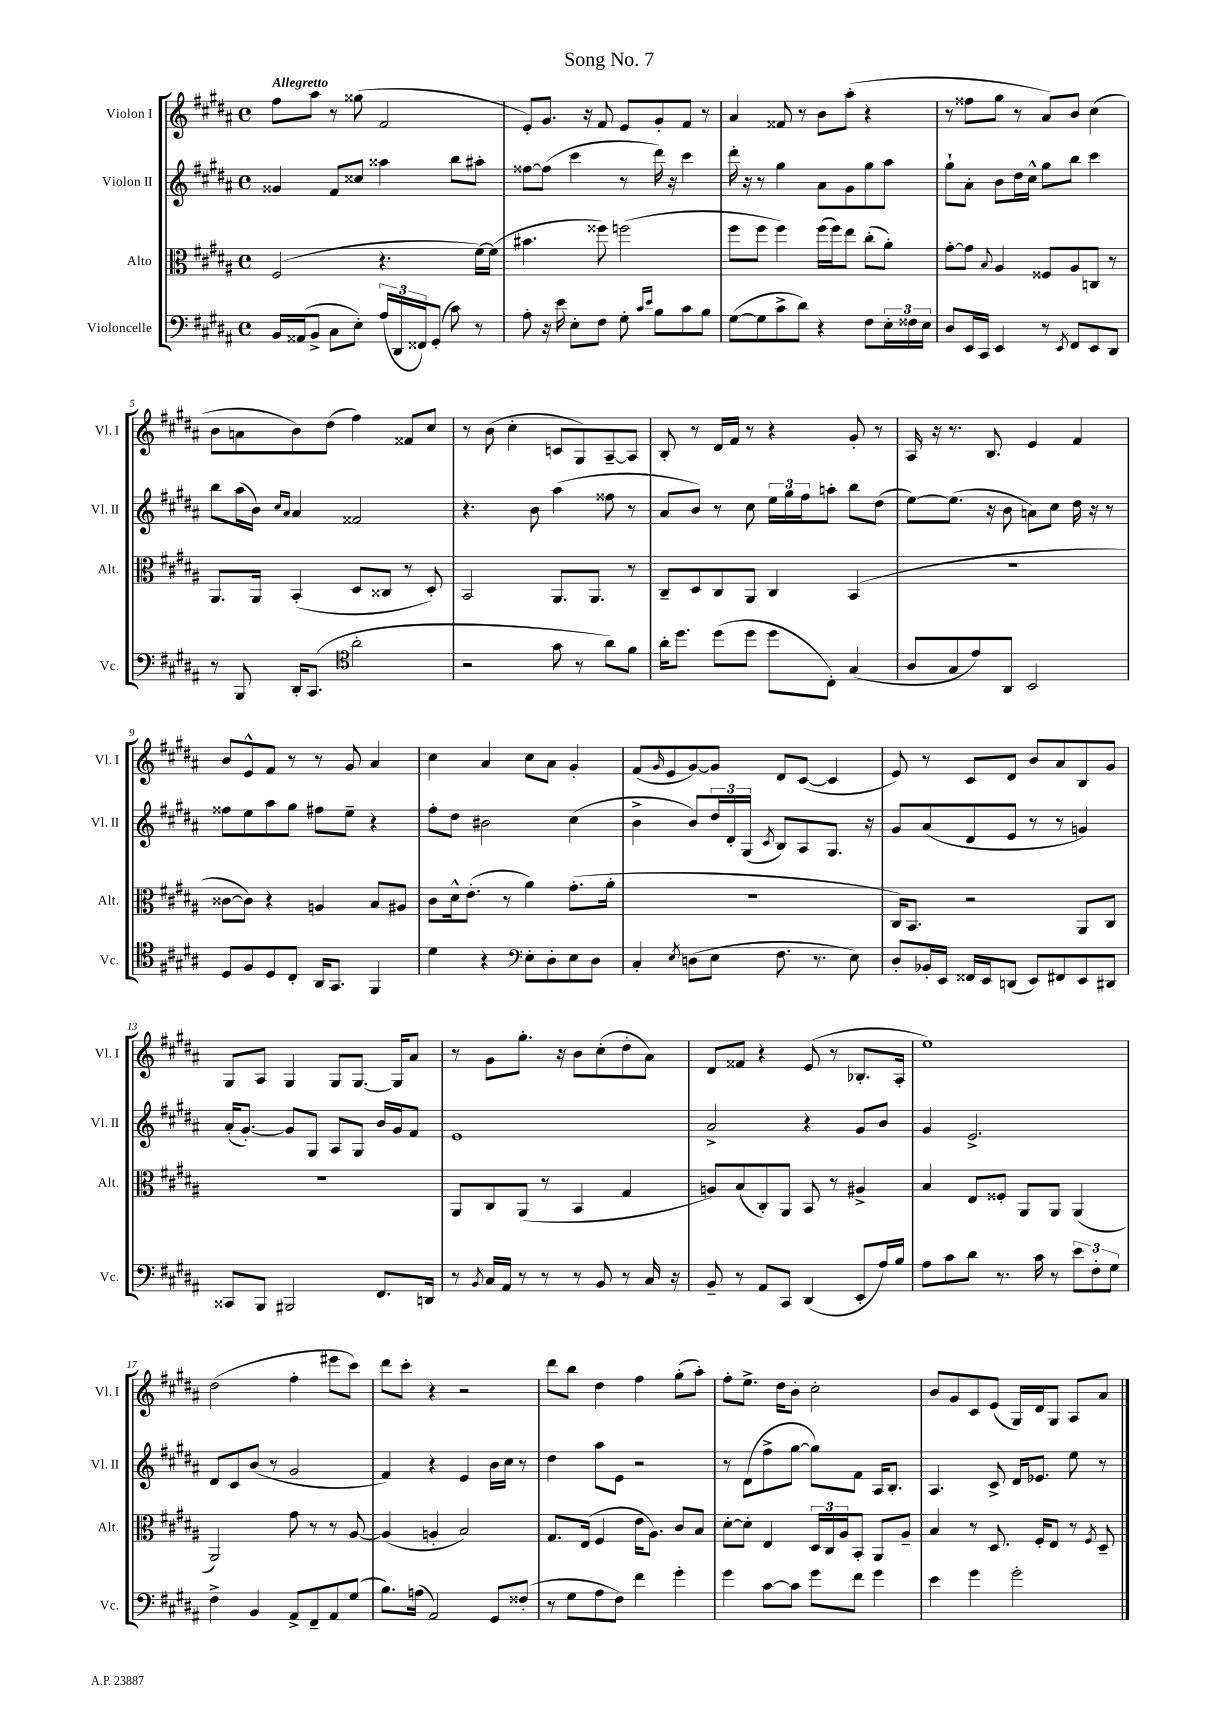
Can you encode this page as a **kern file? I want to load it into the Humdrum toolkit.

**kern	**kern	**kern	**kern
*part4	*part3	*part2	*part1
*staff4	*staff3	*staff2	*staff1
*I"Violoncelle	*I"Alto	*I"Violon II	*I"Violon I
*I'Vc.	*I'Alt.	*I'Vl. II	*I'Vl. I
*clefF4	*clefC3	*clefG2	*clefG2
*k[f#c#g#d#a#]	*k[f#c#g#d#a#]	*k[f#c#g#d#a#]	*k[f#c#g#d#a#]
*M4/4	*M4/4	*M4/4	*M4/4
*met(c)	*met(c)	*met(c)	*met(c)
=1	=1	=1	=1
!	!	!	!LO:TX:a:B:t=Allegretto
16BB/LL	(2F#/	4g##X/	8ff#\L
(16AA##X/J	.	.	.
8BB^/J	.	.	8aa#\J
8C#\L	.	8f#/L	8r
8E'\J)	.	8cc##X/J	(8gg##X\
(24A#/LL	4.r	4aa##X\	2f#/
24DD#/	.	.	.
24FF##X/J)	.	.	.
(8GG#'/J	.	.	.
8c#\)	.	8bb\L	.
8r	[16f#\LL)	8aa#X'\J	.
.	(16f#\JJ]	.	.
=2	=2	=2	=2
8A#'\	4.b#X\	[8ff##X\L	8e'/L)
16r	.	(8ff##\J]	8.g#/J
16e\	.	.	.
8E'\L	.	4ccc#\	.
.	.	.	16r
8F#\J	8ff##X\)	.	8f#/
8G#'\	(2ffn\	8r	8e/L
16qqc#/LL	.	.	.
16qqe/JJ	.	.	.
8B\L	.	16ddd#\)	8g#'/
.	.	16r	.
8c#\	.	4ccc#\	8f#/J
8B\J	.	.	8r
=3	=3	=3	=3
([8G#\L	8ff#\L	16ddd#'\	4a#/
.	.	16r	.
8G#\]	8ff#\J	8r	.
8c#^\	4ff#\)	4gg#\	8f##X/
8d#\J)	.	.	8r
4r	(16ff#\LL	8a#\L	8b\L
.	16ff#\J)	.	.
.	8ee\J	8g#\	(8aa#'\J
8F#\L	(8cc#'\L	8gg#\	4r
24E'\L	8a#'\J)	8aa#\J	.
24F##X\	.	.	.
24E\JJ	.	.	.
=4	=4	=4	=4
8D#/L	[8g#'\L	8gg#`\L	8r
16EE/L	8g#\J]	8a#'\J	8ff##X\L
16CC#/JJ	.	.	.
.	8qqB/	.	.
4EE/	4A#/	8b\L	8gg#\J
.	.	16dd#\L	8r
.	.	16cc#^^\JJ	.
8r	8F##X/L	8gg#\L	8a#/L)
8qEE/	.	.	.
8FF#/L	8A#/	8bb\J	8b/J
8EE/	8Cn/J	4ccc#\	(4cc#\
8DD#/J	8r	.	.
!!LO:LB:g=z
=5	=5	=5	=5
8r	8.AA#/L	8bb\L	8b\L
8BBB/	.	(16aa#\L	8an\
.	16AA#/Jk	16b\JJ)	.
.	.	16qqcc#/LL	.
.	.	16qqa#/JJ	.
16DD#'/KL	(4BB'/	4a#/	8b\)
(8.CC#/J	.	.	.
.	.	.	(8dd#\J
*clefC4	*	*	*
2a#'\	8D#/L	2f##X/	4ff#\)
.	8C##X/J	.	.
.	8r	.	8f##X/L
.	8D#'/)	.	8cc#/J
=6	=6	=6	=6
2r	2BB/	4.r	8r
.	.	.	(8b\
.	.	.	4cc#'\
.	.	8b\	.
8g#\	8.AA#/L	(4aa#\	8cn/L
8r	.	.	8G#/)
.	8.AA#/J	.	.
8a#\L)	.	8ff##X\	[8A#~/
8f#\J	8r	8r	8A#/J]
=7	=7	=7	=7
16a#'\KL	8C#~/L	8a#/L	8B'/
8.dd#\J	.	.	.
.	8D#/	8b/J)	8r
(8dd#\L	8C#/	8r	16d#/LL
.	.	.	16f#/JJ
8dd#\J	8AA#/J	8cc#\	8r
8dd#\L	4C#/	24ee\LL	4r
.	.	24gg#\	.
.	.	24ff#\J	.
8C#'\J)	.	8aan'\J	.
(4G#/	(4BB/	8bb\L	8g#'/
.	.	(8dd#\J	8r
=8	=8	=8	=8
8A#/L	1r	[8ee\L)	16A#/
.	.	.	16r
8G#/	.	(8.ee\J]	8.r
8e/)	.	.	.
.	.	16r	8.B/
8AA#/J	.	8b\	.
2BB/	.	8an\L)	4e/
.	.	8cc#\J	.
.	.	16dd#\	4f#/
.	.	16r	.
.	.	8r	.
!!LO:LB:g=z
=9	=9	=9	=9
8D#/L	[8c##X\L	8ff##X\L	8b/L
8F#/	8c##\J])	8ee\	8e^^/
8D#/	4r	8aa#\	8f#/J
8C#'/J	.	8gg#\J	8r
16AA#/KL	4An/	8ff#X\L	8r
8.GG#/J	.	.	.
.	.	8ee~\J	8g#/
4FF#/	8B/L	4r	4a#/
.	8A#X/J	.	.
=10	=10	=10	=10
4d#\	8c#\L	8ff#'\L	4cc#\
.	16d#^^\k	8dd#\J	.
.	(8.e'\J	.	.
4r	.	2b#X\	4a#/
.	8r	.	.
*clefF4	*	*	*
8E'\L	4a#\)	.	8cc#\L
8D#'\	.	.	8a#\J
8E\	(8.g#'\L	(4cc#\	4g#'/
8D#\J	.	.	.
.	16a#'\Jk	.	.
=11	=11	=11	=11
4C#'/	1r	4b^\	(8f#/L
.	.	.	16qqg#/
.	.	.	8e/
8qE/	.	.	.
(8Dn\L	.	8b/L)	[8g#/)
8E\J	.	24dd#/L	8g#/J]
.	.	24d#'/	.
.	.	(24G#/JJ	.
.	.	8qc#/	.
8.F#\	.	8B/L)	8d#/L
.	.	8A#/	([8c#/J
8.r	.	.	.
.	.	8.G#/J	4c#/]
8E\)	.	.	.
.	.	16r	.
=12	=12	=12	=12
8D#'/L	16C#/KL)	8g#/L	8e/)
.	8.BB/J	.	.
16BB-X'/L	.	(8a#/	8r
16EE/JJ	.	.	.
16FF##X/LL	2r	8d#/	8c#/L
16EE/J	.	.	.
(8DDn/J	.	8e/J	8d#/J
8EE/L)	.	8r	8b/L
8FF#X/	.	8r	8a#/
8EE/	8AA#/L	4gn/)	8B/
8DD#X/J	8C#/J	.	8g#/J
!!LO:LB:g=z
=13	=13	=13	=13
8CC##X/L	1r	(16a#'/KL	8G#/L
.	.	[8.g#'/J)	.
8BBB/J	.	.	8A#/J
2BBB#X/	.	8g#/L]	4G#/
.	.	8G#/J	.
.	.	8A#/L	8G#/L
.	.	8G#/J	[8.G#/J
8.FF#/L	.	16b/LL	.
.	.	16g#/J	16G#/KL]
.	.	8f#/J	8a#/J
16DDn/Jk	.	.	.
=14	=14	=14	=14
8r	8AA#/L	1e	8r
8qBB/	.	.	.
16C#/LL	8C#/	.	8g#\L
16AA#/JJ	.	.	.
8r	(8AA#/J	.	8.gg#'\J
8r	8r	.	.
.	.	.	16r
8r	4BB/	.	8b\L
8BB/	.	.	(8cc#'\
8r	4G#/	.	8dd#'\
16C#/	.	.	8a#\J)
16r	.	.	.
=15	=15	=15	=15
8BB~/	8An/L)	2a#^/	8d#/L
8r	(8B/	.	8f##X/J
8AA#/L	8C#'/)	.	4r
8CC#/J	8AA#/J	.	.
(4DD#/	8BB/	4r	(8e/
.	8r	.	8r
8EE'/L	4A#X^/	8g#/L	8.B-X'/L
16A#/L)	.	8b/J	.
16B/JJ	.	.	16A#'/Jk
=16	=16	=16	=16
8A#\L	4B/	4g#/	1ee)
8c#\	.	.	.
8d#\J	8E/L	2.e^/	.
8.r	8F##X'/J	.	.
.	8AA#/L	.	.
16c#\	.	.	.
8r	8AA#/J	.	.
12e\L	(4AA#/	.	.
12F#'\	.	.	.
12G#\J	.	.	.
!!LO:LB:g=z
=17	=17	=17	=17
4F#^\	2AA#/)	8d#/L	(2dd#\
.	.	8c#/	.
4BB/	.	(8b/J	.
.	.	8r	.
8AA#^/L	8g#\	2g#/	4ff#'\
8FF#~/	8r	.	.
8AA#/	8r	.	8eee#X\L
(8G#/J	[8A#/	.	8ccc#\J)
=18	=18	=18	=18
8.B\L)	(4A#/]	4f#/)	8ddd#\L
.	.	.	8ccc#'\J
(16An\Jk	.	.	.
2AA#/)	4An'/	4r	4r
.	2B/)	4e/	2r
8GG#/L	.	16b\LL	.
.	.	16cc#\JJ	.
(8F##X'/J	.	8r	.
=19	=19	=19	=19
8r	8.G#/L	4dd#\	8ddd#\L
8G#\L	.	.	8bb\J
.	(16E/Jk	.	.
8A#\	4F#/	8aa#\L	4dd#\
8F#\J)	.	8e\J	.
4f#\	16e\KL	2r	4ff#\
.	8.A#\J)	.	.
4g#'\	8c#/L	.	(8gg#'\L
.	8B/J	.	8aa#'\J)
=20	=20	=20	=20
4g#\	[8d#'\L	8r	8ff#'\L
.	8d#'\J]	(8d#\L	8.ee^\J
[8c#\L	4E/	8ff#^\	.
.	.	.	16dd#\KL
8c#\J]	.	[8gg#\J	8b'\J
8g#\L	24D#/LL	8gg#\L])	2cc#'\
.	24C#/	.	.
.	24A#/J	.	.
8f#\J	8BB'/J	8f#\J	.
4g#\	8AA#/L	16A#/KL	.
.	.	8.B'/J	.
.	8A#~/J	.	.
=21	=21	=21	=21
4e\	4B/	4.A#/	8b/L
.	.	.	8g#/
4g#\	8r	.	8c#/
.	8.D#/	8c#^/	(8e/J
2g#'\	.	16d#/KL	16G#/LL)
.	16F#'/KL	8.e-X/J	16d#/J
.	8E/J	.	8G#/J
.	8r	8ee\	8A#/L
.	8qF#/	.	.
.	8D#~/	8r	8a#/J
==	==	==	==
*-	*-	*-	*-
